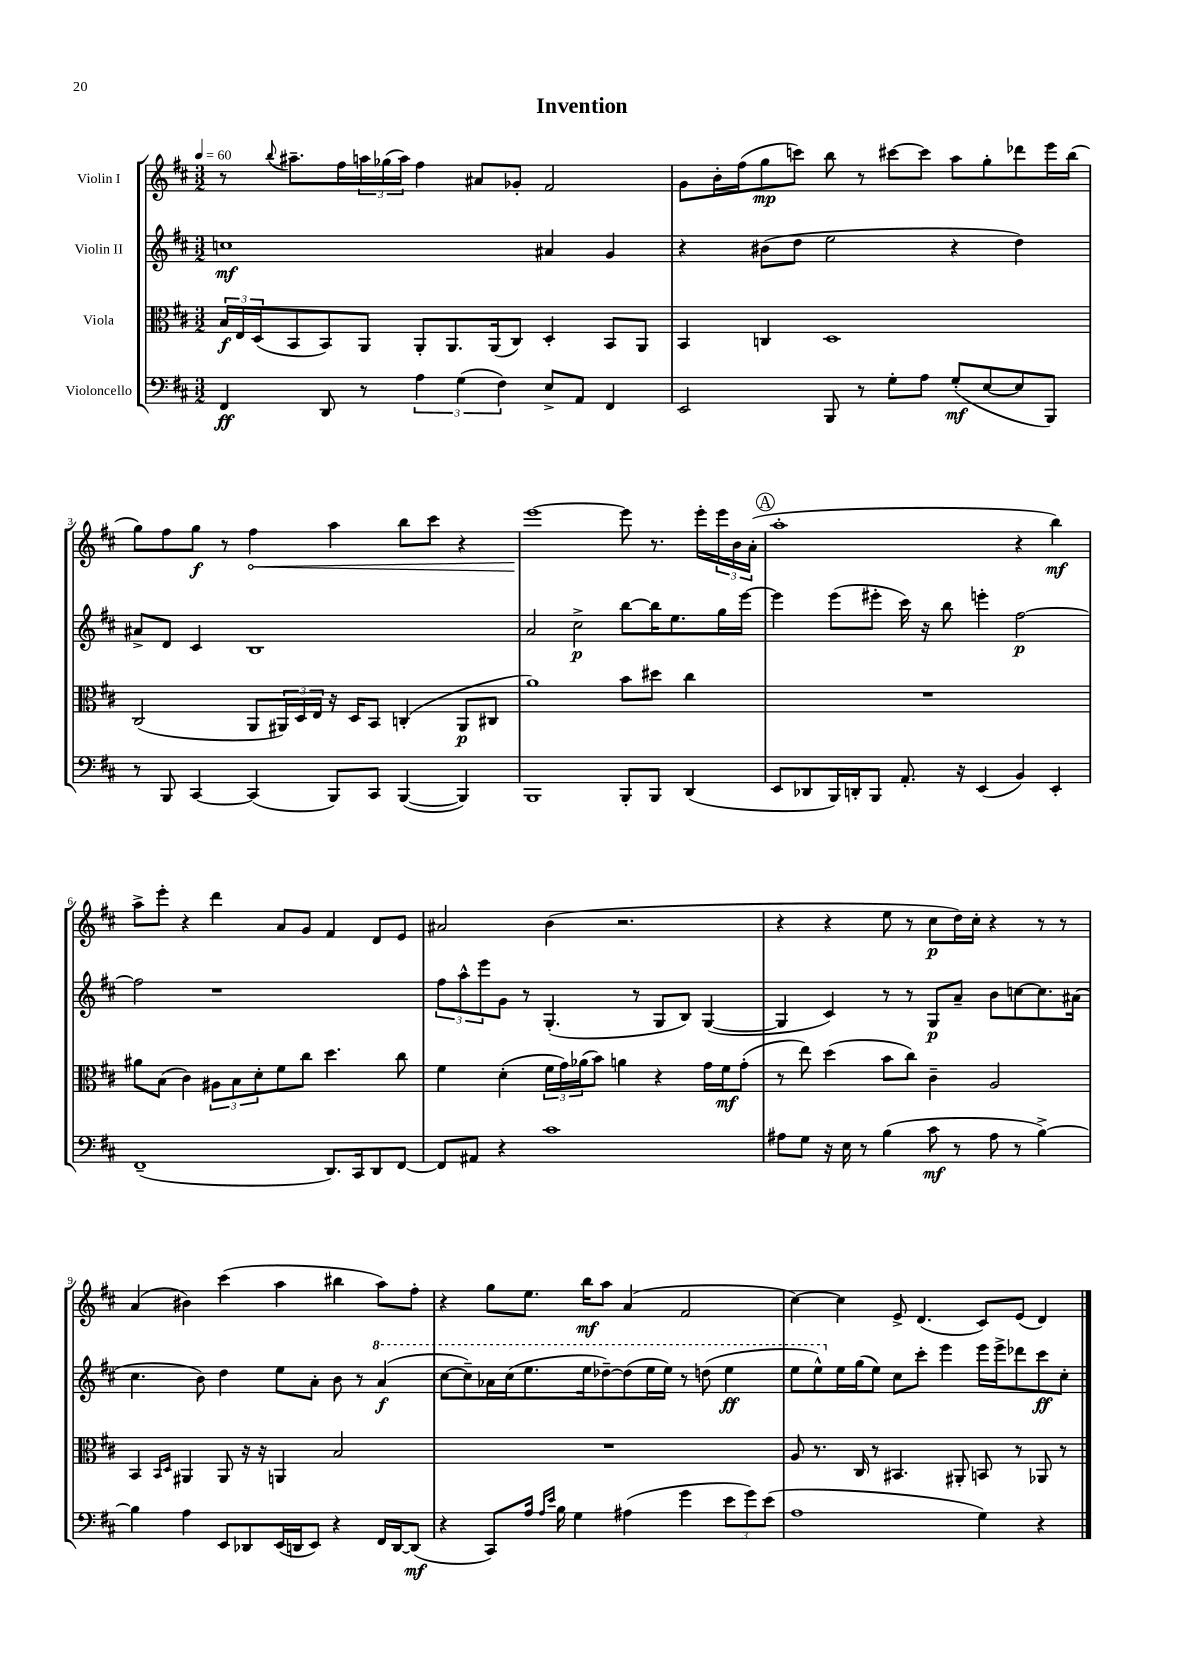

**kern	**kern	**kern	**kern
*staff4	*staff3	*staff2	*staff1
*clefF4	*clefC3	*clefG2	*clefG2
*k[f#c#]	*k[f#c#]	*k[f#c#]	*k[f#c#]
*M3/2	*M3/2	*M3/2	*M3/2
*MM60	*MM60	*MM60	*MM60
4FF#/	24B/LL	1cc	8r
.	24E/	.	.
.	(24D/J	.	.
.	.	.	8qqbb/
.	8BB/	.	8.aa#~\L
8DD/	8BB/)	.	.
.	.	.	16ff#\L
8r	8AA/J	.	24aa\
.	.	.	(24gg-\
.	.	.	24aa\JJ)
6A\	8AA'/L	.	4ff#\
.	8.AA/	.	.
(6G\	.	.	.
.	.	.	8a#/L
.	(16AA/k	.	.
6F#\)	.	.	.
.	8C#/J)	.	8g-'/J
8E^/L	4D'/	4a#/	2f#/
8AA/J	.	.	.
4FF#/	8BB/L	4g/	.
.	8AA/J	.	.
=	=	=	=
2EE/	4BB/	4r	8g\L
.	.	.	16b'\L
.	.	.	(16ff#\J
.	4C/	(8b#\L	8gg\
.	.	8dd\J	8ccc\J)
8BBB/	1D	2ee\	8bb\
8r	.	.	8r
8G'\L	.	.	[8ccc#\L
8A\J	.	.	8ccc#\]J
(8G'/L	.	4r	8aa\L
[8E/	.	.	8gg'\
8E/]	.	4dd\)	8ddd-\
8BBB/J)	.	.	16eee\L
.	.	.	(16bb\JJ
=	=	=	=
8r	(2C#/	8a#^/L	8gg\L)
8BBB/	.	8d/J	8ff#\
[4CC#/	.	4c#/	8gg\J
.	.	.	8r
(4CC#/]	8AA/L	1B	4ff#\
.	24AA#/L)	.	.
.	24D/	.	.
.	24E/JJ	.	.
8BBB/L)	16r	.	4aa\
.	16D/LK	.	.
8CC#/J	8BB/J	.	.
([4BBB/	(4C'/	.	8bb\L
.	.	.	8ccc#\J
4BBB/])	8AA#/L	.	4r
.	8C#/J	.	.
=	=	=	=
1BBB	1a)	2a/	[1eee
.	.	2cc#^\	.
8BBB'/L	8b\L	[8bb\L	8eee\]
8BBB/J	8dd#\J	16bb\]K	8.r
.	.	8.ee\	.
(4DD/	4cc#\	.	.
.	.	.	16eee'\LL
.	.	16gg\L	24eee\
.	.	.	24b\
.	.	[16eee\JJ	.
.	.	.	(24a'\JJ
=	=	=	=
8EE/L	1.r	4eee\]	1aa'
8DD-/	.	.	.
16BBB/L)	.	(8eee\L	.
16DD'/J	.	.	.
8BBB/J	.	8eee#'\J	.
8.AA'/	.	16ccc#\)	.
.	.	16r	.
.	.	8bb\	.
16r	.	.	.
(4EE/	.	4eee'\	.
4BB/)	.	[2ff#\	4r
4EE'/	.	.	4bb\)
=	=	=	=
(1FF#~	8a#\L	2ff#\]	8aa^\L
.	(8B\J	.	8eee'\J
.	4c#\)	.	4r
.	12A#\L	1r	4ddd\
.	12B\	.	.
.	12d'\	.	.
.	8f#\	.	8a/L
.	8cc#\J	.	8g/J
8.DD/L)	4.dd\	.	4f#/
16CC#/k	.	.	.
8DD/	.	.	8d/L
[8FF#/J	8cc#\	.	8e/J
=	=	=	=
8FF#/]L	4f#\	12ff#\L	2a#/
.	.	12aa^^\	.
8AA#/J	.	.	.
.	.	12eee\	.
4r	(4d'\	8g\J	.
.	.	8r	.
1c#	24f#\LL	(4.G'/	(4b\
.	24g\)	.	.
.	(24a-\J	.	.
.	8b\J)	.	.
.	4a\	.	2.r
.	.	8r	.
.	4r	8G/L	.
.	.	8B/J)	.
.	16g\LL	([4G/	.
.	16f#\J	.	.
.	(8g'\J	.	.
=	=	=	=
8A#\L	8r	4G/]	4r
8G\J	8ee\)	.	.
16r	(4dd\	4c#/)	4r
16E\	.	.	.
8r	.	.	.
(4B\	8b\L	8r	8ee\
.	8cc#\J)	8r	8r
8c#\	4c#~\	8G/L	8cc#\L
8r	.	8a~/J	16dd\L)
.	.	.	16cc#'\JJ
8A#\	2A/	8b\L	4r
8r	.	[8cc\	.
[4B^\)	.	8.cc\]	8r
.	.	.	8r
.	.	(16a#\Jk	.
=	=	=	=
4B\]	4BB/	4.cc#\	(4a/
.	16qqBB/LL	.	.
.	16qqD/JJ	.	.
4A\	4AA#/	.	4b#\)
.	.	8b\)	.
8EE/L	8AA#/	4dd\	(4ccc#\
8DD-/	16r	.	.
.	16r	.	.
(16EE/L	4AA/	8ee\L	4aa\
16DD/J	.	.	.
8EE/J)	.	8a'\J	.
4r	2B/	8b\	4bb#\
.	.	8r	.
16FF#/LL	.	(4aa/	8aa\L)
[16DD/J	.	.	.
(8DD/]J	.	.	8ff#'\J
=	=	=	=
4r	1.r	[8ccc#\L	4r
.	.	8ccc#~\])	.
8CC#/L)	.	16aa-\L	8gg\L
.	.	(16ccc#\J	.
16A/Jk	.	8.eee\	8.ee\J
16qqA/LL	.	.	.
16qqe/JJ	.	.	.
16B\	.	.	.
4G\	.	.	.
.	.	16eee\k	16bb\LK
.	.	[8ddd-~\)	8aa\J
(4A#\	.	(8ddd-\]	(4a/
.	.	16eee\L	.
.	.	16eee\JJ)	.
4g\	.	8r	2f#/
.	.	(8ddd\	.
12e\L	.	4eee\	.
12g\)	.	.	.
(12e\J	.	.	.
=	=	=	=
1A	8A/	8eee\L	[4cc#\)
.	8.r	8eee^^\)	.
.	.	16ee\L	4cc#\]
.	16C#/	(16gg\J	.
.	8r	8ee\J)	.
.	4.BB#/	8cc#\L	8e^/
.	.	8ccc#'\J	(4.d/
.	.	4eee\	.
.	8AA#'/	.	.
4G\)	8BB/	16eee\LL	8c#/L)
.	.	16eee^\J	.
.	8r	8ddd-\	(8e/J
4r	8AA-/	8ccc#\	4d/)
.	8r	8cc#'\J	.
==	==	==	==
*-	*-	*-	*-
